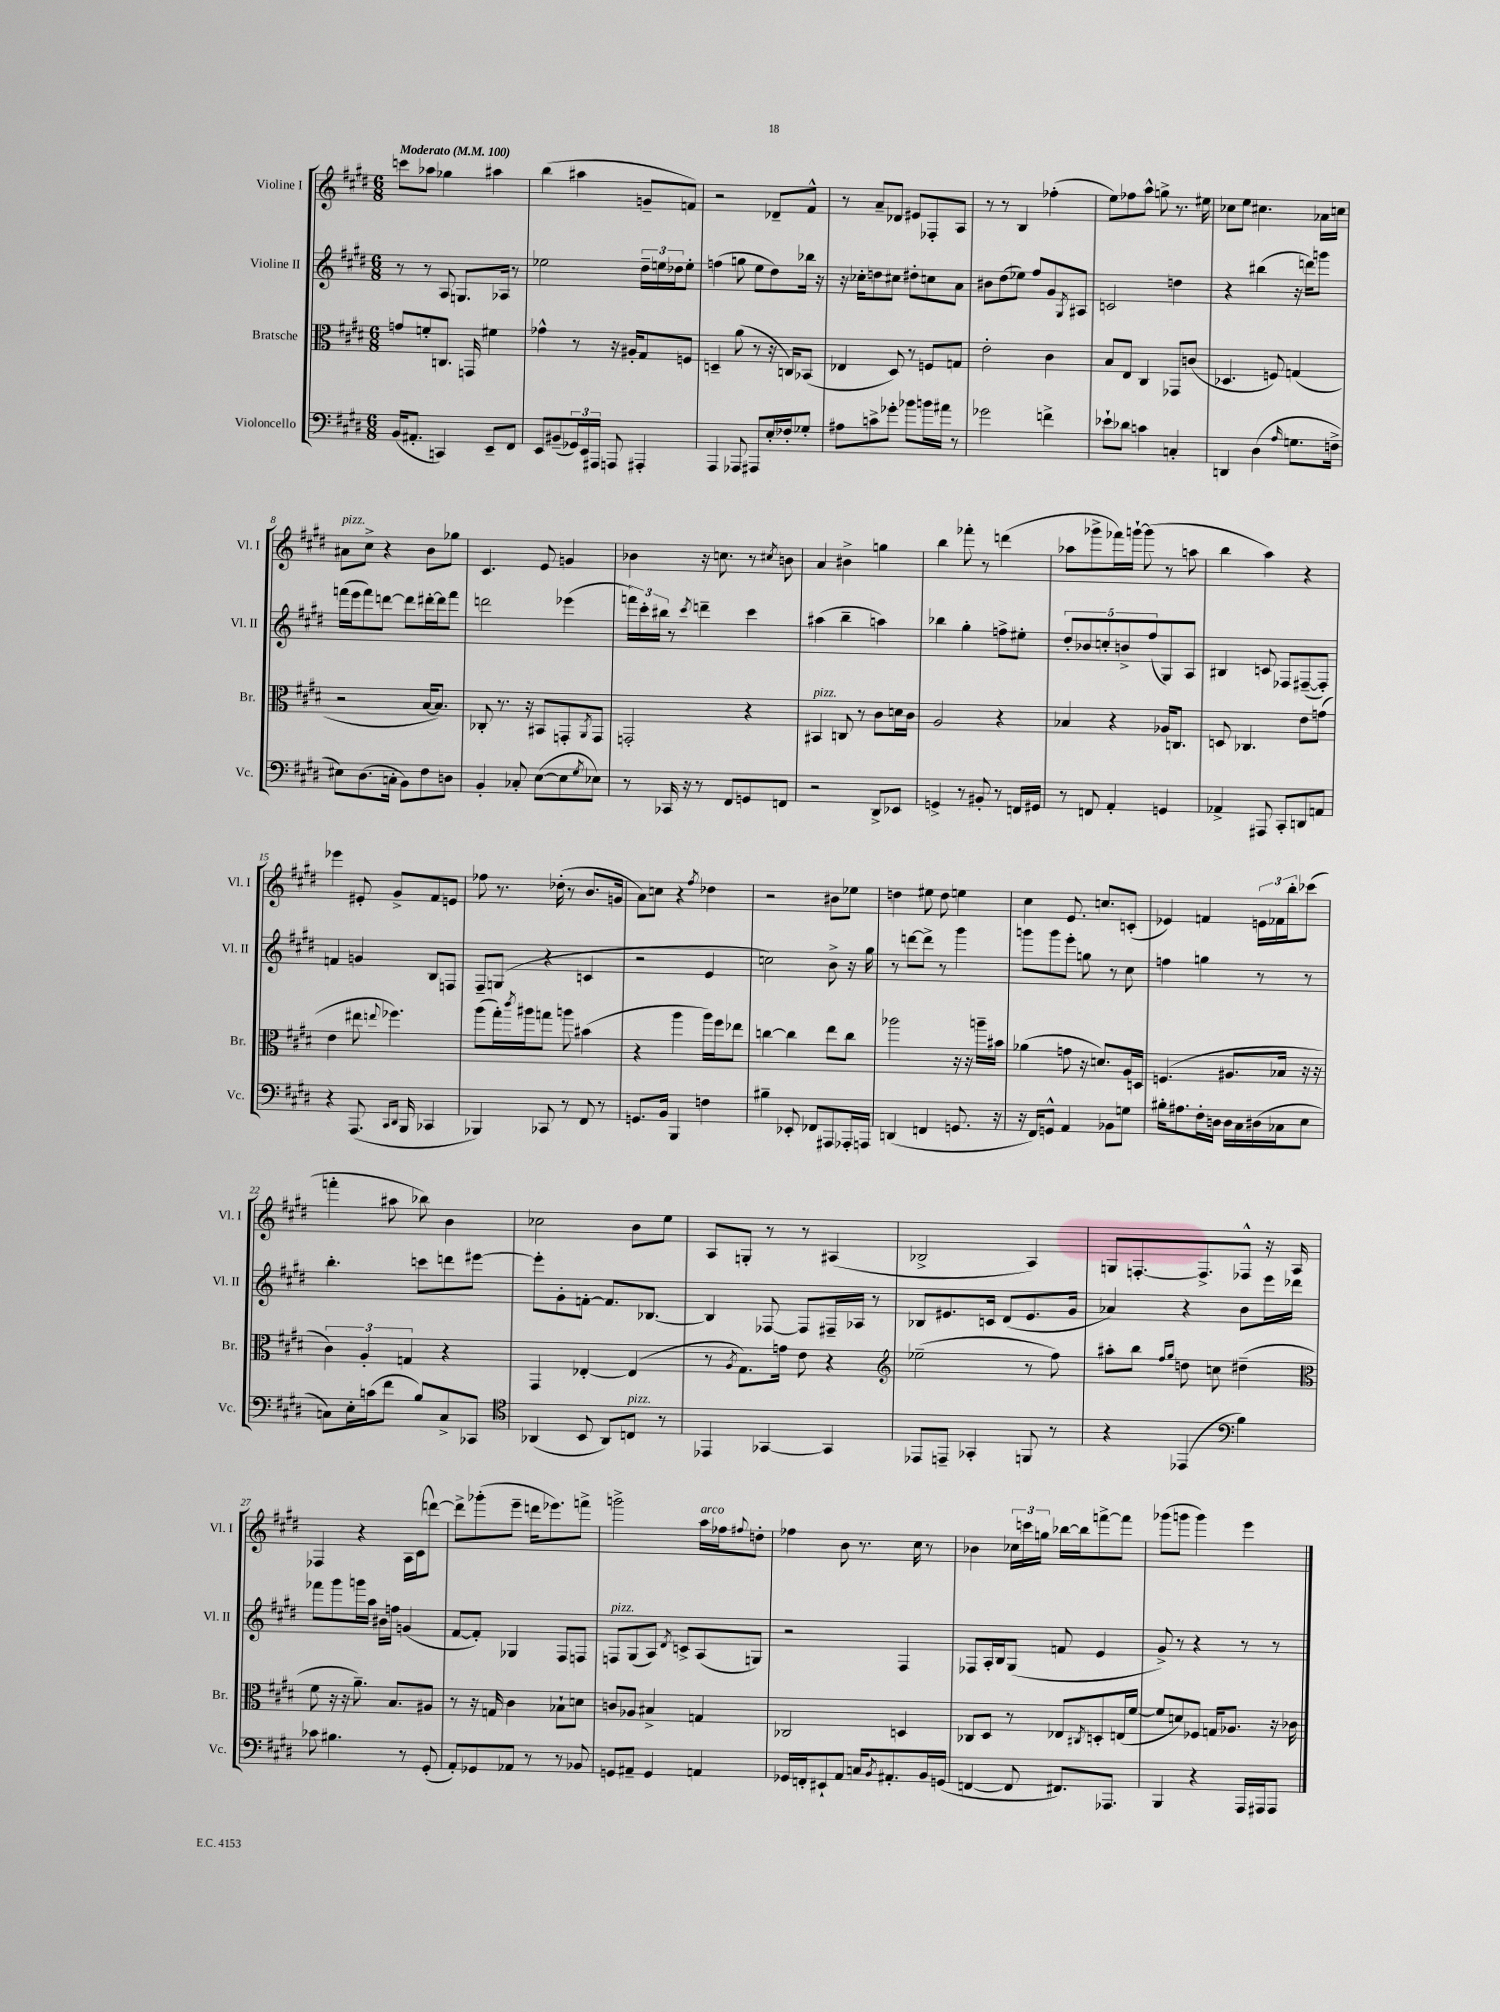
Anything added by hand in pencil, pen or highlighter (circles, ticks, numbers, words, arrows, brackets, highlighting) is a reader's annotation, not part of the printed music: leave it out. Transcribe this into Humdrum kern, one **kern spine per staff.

**kern	**kern	**kern	**kern
*part4	*part3	*part2	*part1
*staff4	*staff3	*staff2	*staff1
*I"Violoncello	*I"Bratsche	*I"Violine II	*I"Violine I
*I'Vc.	*I'Br.	*I'Vl. II	*I'Vl. I
*clefF4	*clefC3	*clefG2	*clefG2
*k[f#c#g#d#]	*k[f#c#g#d#]	*k[f#c#g#d#]	*k[f#c#g#d#]
*M6/8	*M6/8	*M6/8	*M6/8
*MM100	*MM100	*MM100	*MM100
=1	=1	=1	=1
!	!	!	!LO:TX:a:B:t=Moderato
(16BB/KL	8gn/L	8r	8cccn\L
8.AA#X'/J	.	.	.
.	8fn'/	8r	8aa-X\J
4CCn/)	8.Cn/J	8A/	4gg-X\
.	.	8.Gn/L	.
.	16GGn/	.	.
8EE~/L	4f#X\	.	4aa#X\
.	.	16A-X/Jk	.
8FF#/J	.	8r	.
=2	=2	=2	=2
8EE/L	4g-X^^\	2ee-X\	(4bb\
(8BB#X~/	.	.	.
24GG-X/L)	8r	.	4aa#X\
24EE/	.	.	.
24AAA#X/JJ	.	.	.
8AAAn/	16r	.	.
.	16A#X'/KL	.	.
4AAA#X'/	8G#/	24dd#~\LL	8gn~/L
.	.	24een\	.
.	.	24dd-X\J	.
.	8Fn/J	8ee'\J	8fn/J)
=3	=3	=3	=3
4AAA/	4Dn~/	(4ffn\	2r
8AAA-X/	(8a\	8ggn\	.
8AAA#X/L	8r	8ee\L	.
16E'/L	16r	8dd#\)	8d-X~/L
16F-X'/J	16Cn/KL)	.	.
8G-X'/J	(8BB-X/J	16bb-X\Jk	8f#^^/J
.	.	16r	.
=4	=4	=4	=4
8A#X\L	4E-X/	16r	8r
.	.	16cc-X'\KL	.
8cn^\	.	8ddn\	8a~/L
8g-X'\J	8D#/)	8cc#X\J	8d-X/J
8b-X\L	8r	8dd#X'\L	8e#X/L
16bn\L	8Fn/L	8ccn\	8F-X'/
16a#X\JJ	.	.	.
8r	8Gn/J	8a\J	8A/J
=5	=5	=5	=5
2g-X\	2e'\	8b#X\L	8r
.	.	(8dd#\	8r
.	.	8ee-X\J)	4B/
.	.	8ff#/L	.
4fn^\	4c#\	8g#/	(4ff-X'\
.	.	8qG#/	.
.	.	8A#X/J	.
=6	=6	=6	=6
8e-X`\L	8B/L	2cn/	8ee\L)
8d-X\J	8E/J	.	8ff-X\
4cn\	4C#/	.	8aa^^\J
.	.	.	8ggn^\
4Cn'/	8GG-X/L	4ddn\	8.r
.	(8cn/J	.	.
.	.	.	16ee#X\
=7	=7	=7	=7
4DDn/	4.D-X/	4r	8cc-X\L
.	.	.	8ee\J
(4D#\	.	(4bb#X\	4.cc#X\
.	8Fn/)	.	.
16qqA/	.	.	.
8.Gn\L	(4Gn/	16r	.
.	.	16dddn\KL)	.
.	.	8gggn\J	16a-X\LL
16Fn^\Jk	.	.	16ccn\JJ
!!LO:LB:g=z
=8	=8	=8	=8
!	!	!	!LO:TX:a:i:t=pizz.
8E#X\L)	2r	(16fffn\LL	8a#X\L
.	.	16eee\J	.
(8.D#\	.	8fff\)	8cc#^\J
.	.	[8dddn\J	4r
16Cn'\Jk	.	.	.
8BB\L)	.	8ddd\L]	.
8F#\	[16B/KL	[16ddd#X'\L	8b\L
.	8.B/J])	16ddd#\J]	.
8Dn\J	.	8fff\J	8gg-X\J
=9	=9	=9	=9
4BB'/	8C-X'/	2dddn\	4.c#/
.	8.r	.	.
8C-X'/	.	.	.
.	16r	.	.
([8E\L	8BB#X/L	.	8e/
8E\]	8GGn'/	(4eee-X\	4gn/
8qG#/	8qAA/	.	.
8E-X\J)	8GG/J	.	.
=10	=10	=10	=10
8r	2GGn'/	24fffn\LL)	4b-X\
.	.	24ccc#'\	.
.	.	24bb#X\JJ	.
16CC-X/	.	8r	.
16r	.	.	.
.	.	8qccc#/	.
8r	.	4dddn~\	16r
.	.	.	8.ccn\
8FF#/L	.	.	.
8GGn/	4r	4ccc#\	8r
.	.	.	8qcc#X/
8FFn/J	.	.	8bn\
=11	=11	=11	=11
!	!LO:TX:a:i:t=pizz.	!	!
2r	4BB#X/	(4aa#X\	4a/
.	8Cn/	4bb~\	4b#X^\
.	8r	.	.
8DD#^/L	8c#\L	4aan\)	4ggn\
8EE-X/J	16dn\L	.	.
.	16c#\JJ	.	.
=12	=12	=12	=12
4GGn^/	2A/	4bb-X\	4bb\
8r	.	4gg#'\	8fff-X'\
8BB#X'/	.	.	8r
8r	4r	8ffn^\L	(4dddn\
16FFn/LL	.	8ee#X'\J	.
16GG#X/JJ	.	.	.
=13	=13	=13	=13
8r	4B-X/	10dd#'/L	8aa-X\L
.	.	10b-X/	.
8FFn/	.	.	8ggg-X^\
.	.	10ccn'/	.
4AA'/	4r	.	16fff-X\L)
.	.	10bn^/	.
.	.	.	[16gggn`\JJ
.	.	.	(8ggg\]
.	.	(10ff#/	.
4GGn/	16A-X/KL	8G#/)	8r
.	8.Cn/J	.	.
.	.	8A/J	8aan\
=14	=14	=14	=14
4AA-X^/	8Dn/	4B#X/	4bb\
.	4.C-X/	.	.
8AAA#X/	.	8cn/	4aa\)
8CC#'/L	.	8F-X/L	.
8DDn/	8e\L	([8F#X~/	4r
8AAn/J	(8gn\J	8F#'/J])	.
!!LO:LB:g=z
=15	=15	=15	=15
4r	4e\	4fn/	4eee-X\
(8.AAA/	8ee#X\	4gn/	8e#X'/
.	8qqeen/	.	.
.	4.ff-X\)	.	8g#^/L
16qqCC#/LL	.	.	.
16qqDD#/JJ	.	.	.
16BBB/	.	.	.
4CC-X/	.	8B/L	8f#/
.	.	8Fn/J	8en/J
=16	=16	=16	=16
4BBB-X/)	(8aa\L	8F#~/L	8ff-X\
.	16gg#'\L)	(8Gn/J	8.r
.	8qccc#/	.	.
.	16aa#X\J	.	.
8CC-X/	8ggn\J	4r	.
.	.	.	(16dd-X'\
8r	8aan\	.	8r
8FF#/	(4b#X\	4cn/	8.b/L
8r	.	.	.
.	.	.	16gn/Jk
=17	=17	=17	=17
8.GGn/L	4r	2r	8a\L)
.	.	.	8ccn\J
16BB/Jk	.	.	.
4BBB/	4aa\	.	4r
.	.	.	8qff#/
4Fn\	16aa\LL)	4e/	4dd-X\
.	16ff#\J	.	.
.	8ee-X\J	.	.
=18	=18	=18	=18
4B#X~\	[4ccn\	2ccn\)	2r
8EE-X'/	4cc\]	.	.
8FF-X/L	.	.	.
8AAA#X/	8ee\L	8b^\	8b#X\L
16AAA-X'/L	8cc\J	16r	8ee-X\J
16AAAn/JJ	.	16gg#\	.
=19	=19	=19	=19
(4DDn/	2aa-X\	8r	4ddn\
.	.	[8dddn\L	.
4FFn/	.	8ddd^\J]	8ee#X\
.	.	8r	8dd\
8.GGn/	16r	4ggg#\	4een\
.	16r	.	.
.	16aan~\LL	.	.
16r	16b#X\JJ	.	.
=20	=20	=20	=20
16r	(4a-X\	8gggn\L	4cc#\
16FF#/KL)	.	.	.
8GGn^^/J	.	8ggg\	.
4AA/	8gn\	8eee'\J	8.e/
.	16r	8ggn\	.
.	8.dn/L)	.	8.ccn/L
8BB-X\L	.	8r	.
8Gn\J	16A/L	8cc#\	(8cn'/J
.	16Dn/JJ	.	.
=21	=21	=21	=21
16B#X'\KL	(4.Fn/	4ffn\	4e-X/)
8.A#X\	.	.	.
16F#'\L	.	4ggn\	4fn/
16Dn\JJ	.	.	.
16D\LL	8.A#X/L	.	.
16C#\	.	.	.
(16D#X\	.	8r	24en\LL
.	.	.	24f-X\
16C-X\J	16B-X/Jk	.	.
.	.	.	24bb'\J
8E\J	16r	8r	(8ccc-X\J
.	16r	.	.
!!LO:LB:g=z
=22	=22	=22	=22
8Cn\L)	6c#\)	4.bb'\	4fffn'\
16E'\L	.	.	.
.	6A'/	.	.
(16cn\J	.	.	.
8f#\J	.	.	8aa#X\
.	6Gn/	.	.
8B/L)	.	8cccn\L	8bb-X\)
8C^/	4r	8dddn\	4b\
8CC-X/J	.	[8eee#X\J	.
=23	=23	=23	=23
*clefC4	*	*	*
(4AA-X/	4GG#/	8eee#'\L]	2cc-X\
.	.	8g#'\	.
8BB/	[4E-X'/	[8fn'\J	.
8AA-/L)	.	8.f/L]	.
!LO:TX:a:i:t=pizz.	!	!	!
8Cn/J	(4E-/]	.	8b\L
.	.	[8.B-X/J	.
8r	.	.	8ee\J
=24	=24	=24	=24
4EE-X/	8r	4B-/]	8A/L
.	8qA/	.	.
.	8.G#\L)	.	8Gn'/J
[4GG-X/	.	[8F-X/	8r
.	16gn\Jk	.	.
.	8e\	8F-/L]	8r
4GG-/]	4r	16F#X~/L	(4A#X/
.	.	16A-X/JJ	.
.	.	8r	.
=25	=25	=25	=25
*	*clefG2	*	*
8EE-X/L	(2ee-X~\	8B-X/L	2B-X^/
8EEn~/J	.	8.e#X/	.
4GG-X'/	.	.	.
.	.	16cn/Jk	.
.	.	(8d#/L	.
8FFn/	8r	8.e#/	4A/)
8r	8ff#\)	.	.
.	.	16g#/Jk	.
=26	=26	=26	=26
4r	8aa#X'\L	4a-X/)	8Gn/L
.	8bb\J	.	[8.Fn'/
.	16qqff#/LL	.	.
.	16qqgg#/JJ	.	.
(4EE-X/	8ddn\	4r	.
.	.	.	8.F^/]
.	8ccn\	.	.
*clefF4	*	*	*
4B\)	(4dd#X~\	8b\L	8F-X^^/J
.	.	16eee\L	16r
.	.	16ddd-X\JJ	16A/
!!LO:LB:g=z
=27	=27	=27	=27
*	*clefC3	*	*
8c-X\	8f#\	8fff-X\L	4F-X/
4.B#X\	16r	8ggg#\	.
.	16r	.	.
.	8.a~\)	16gggn\L	4r
.	.	16aa\JJ	.
.	.	16b#X\LL	.
.	8.B/L	16ffn\JJ	.
8r	.	(4gn/	16A\LL
.	.	.	(16c#\J
(8GG#'/	8A#X/J	.	[8dddn\J)
=28	=28	=28	=28
8AA'/L)	8r	[8f#/L	8ddd^\L]
8GG-X/	16r	8f#'/J])	(8ggg-X'\
.	16Gn/	.	.
8AA-X/J	4c#\	4G-X/	8eee~\J
8r	.	.	16dddn\KL
.	.	.	8.eee-X\)
8r	8B-X`\L	8F#/L	.
8BB-X/	8dn\J	8Fn/J	8fffn^\J
=29	=29	=29	=29
!	!	!LO:TX:a:i:t=pizz.	!
8GGn/L	8cn/L	8Fn/L	2gggn^\
8AA#X~/J	8A-X/J	(8G#/	.
4GG/	4B#X^/	8A/J)	.
.	.	8qd#/	.
.	.	8cn^/L	.
!	!	!	!LO:TX:a:i:t=arco
4AAn/	4Gn/	(8A/	16aa\LL
.	.	.	16ff-X\J
.	.	.	8qqff#X/
.	.	8Gn/J)	8ddn'\J
=30	=30	=30	=30
16GG-X/LL	2C-X/	2r	4ff-X\
16FFn'/J	.	.	.
8EE#X`/	.	.	.
8AA/J	.	.	8b\
16Cn/KL	.	.	8.r
8qBB/	.	.	.
8.AA#X'/	.	.	.
.	4Dn/	4F#/	.
.	.	.	16cc#\
16BB/L	.	.	8r
(16GGn/JJ	.	.	.
=31	=31	=31	=31
[4FFn/	8C-X/L	8F-X/L	4b-X\
.	8D#/J	16A'/L	.
.	.	16B/J	.
8FF/]	8r	(8G#/J	24cc-X\LL
.	.	.	24cccn\
.	.	.	24ggn\JJ
8.FF#X/L)	8E-X/L	8fn/	[16bb-X\LL
.	.	.	16bb-\J]
.	8qC#X/	.	.
.	8Dn'/	4e/	[8fffn^\
8.AAA-X/J	.	.	.
.	(16En/L	.	8fff\J]
.	[16f#/JJ	.	.
=32	=32	=32	=32
4BBB/	8f#/L]	8g#^/)	(8ggg-X\L
.	8dn/)	8r	8gggn\J
4r	8F-X/J	4r	4ggg\)
.	16Gn/KL	.	.
.	8.A-X/J	.	.
16AAA/LL	.	8r	4eee\
16AAA#X/J	.	.	.
8AAA#/J	16r	8r	.
.	16c-X\	.	.
==	==	==	==
*-	*-	*-	*-
